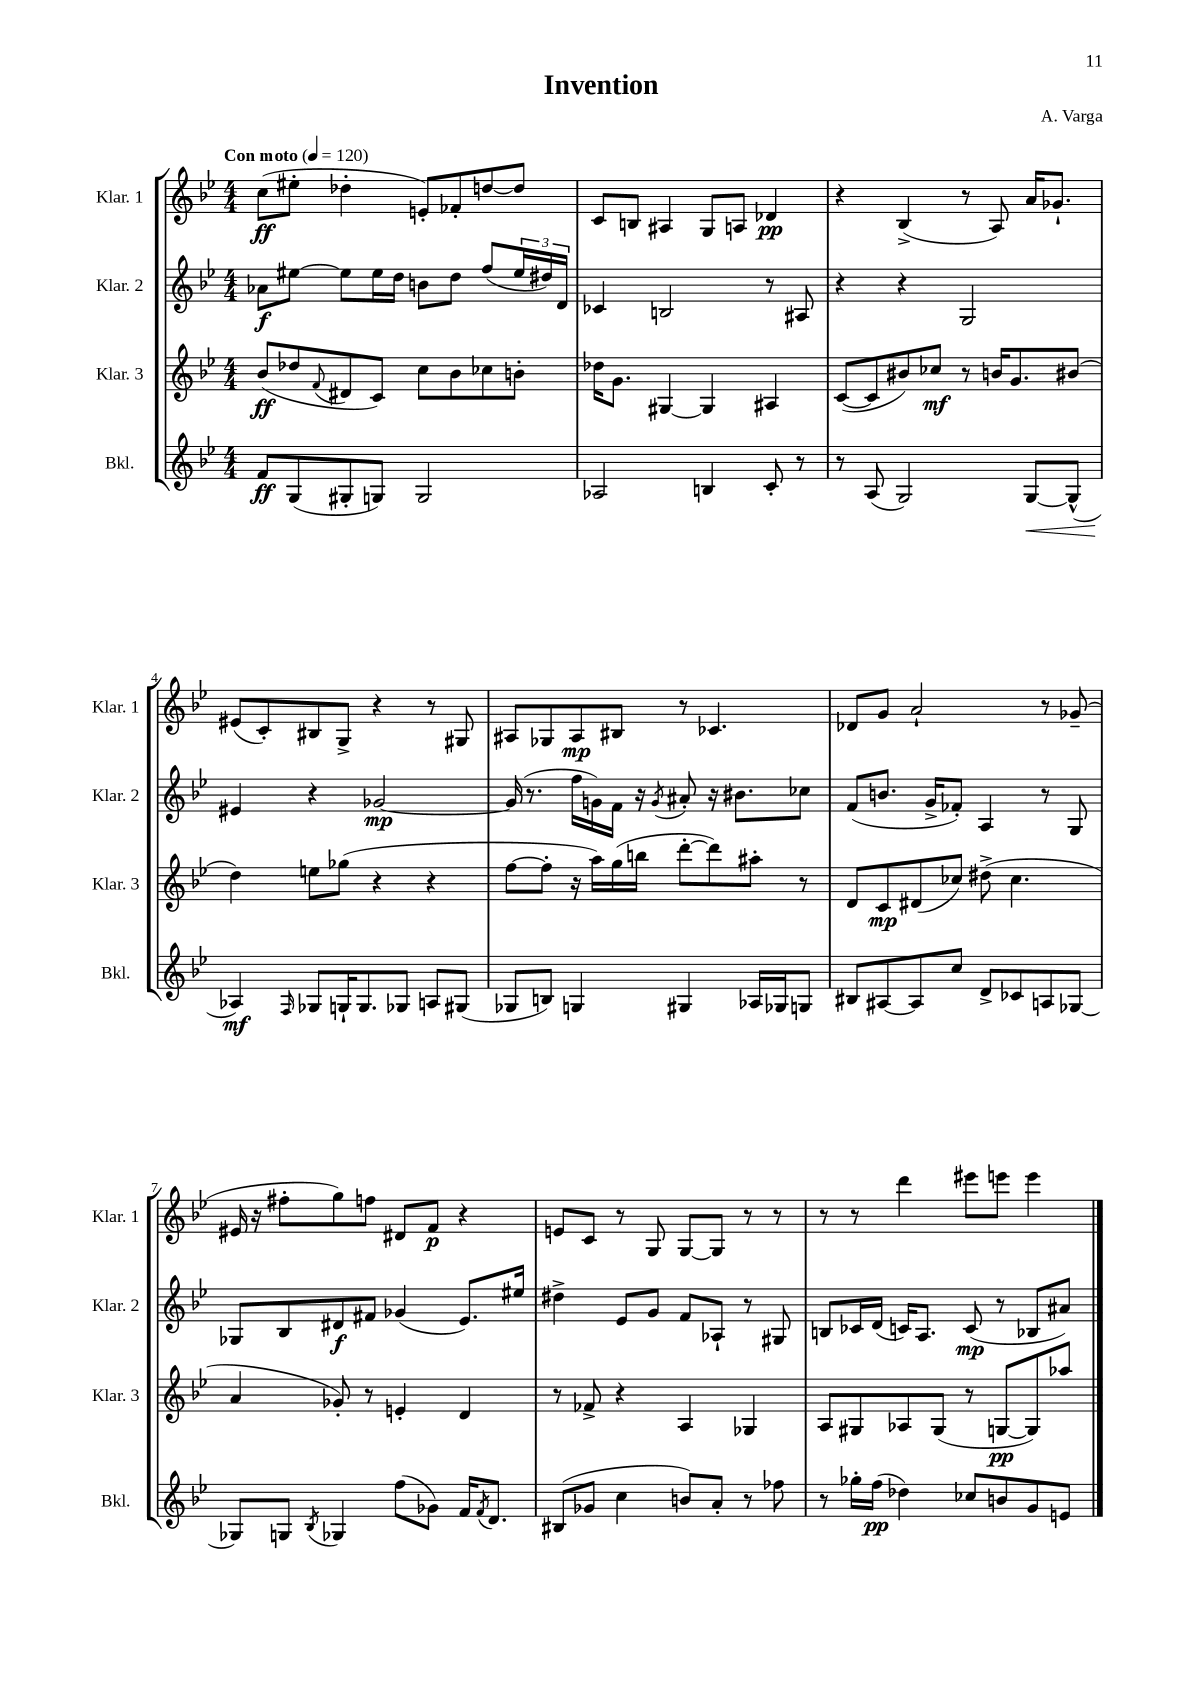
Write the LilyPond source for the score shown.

\header { title = "Invention" composer = "A. Varga" }
<<
\new StaffGroup <<
\new Staff = "s0" \with { instrumentName = "Klar. 1" shortInstrumentName = "Klar. 1" } {
    \clef treble \key bes \major \numericTimeSignature \time 4/4 \tempo "Con moto" 4 = 120
    c''8\ff( eis''8-. des''4-. e'8-.) fes'8-. d''8~ d''8 |
    c'8 b8 ais4 g8 a8 des'4\pp |
    r4 bes4->( r8 a8) a'16 ges'8.-! |
    eis'8( c'8-.) bis8 g8-> r4 r8 gis8 |
    ais8 ges8 ais8\mp bis8 r8 ces'4. |
    des'8 g'8 a'2-! r8 ges'8--( |
    eis'16 r16 fis''8-. g''8) f''8 dis'8 f'8\p r4 |
    e'8 c'8 r8 g8 g8~ g8 r8 r8 |
    r8 r8 d'''4 eis'''8 e'''8 e'''4 \bar "|." |
}
\new Staff = "s1" \with { instrumentName = "Klar. 2" shortInstrumentName = "Klar. 2" } {
    \clef treble \key bes \major \numericTimeSignature \time 4/4
    aes'8\f eis''8~ eis''8 eis''16 d''16 b'8 d''8 f''8( \tuplet 3/2 { eis''16 dis''16) d'16 } |
    ces'4 b2 r8 ais8 |
    r4 r4 g2 |
    eis'4 r4 ges'2~\mp |
    ges'16( r8. f''16 g'16) f'16 r16 \acciaccatura { g'8 } ais'8-. r16 bis'8. ces''8 |
    f'8( b'8. g'16-> fes'8-.) a4 r8 g8 |
    ges8 bes8 dis'8\f fis'8 ges'4( ees'8.) eis''16 |
    dis''4-> ees'8 g'8 f'8 aes8-! r8 gis8 |
    b8 ces'16 d'16( c'16) a8. c'8\mp( r8 bes8 ais'8) \bar "|." |
}
\new Staff = "s2" \with { instrumentName = "Klar. 3" shortInstrumentName = "Klar. 3" } {
    \clef treble \key bes \major \numericTimeSignature \time 4/4
    bes'8\ff( des''8 \appoggiatura { f'8 } dis'8 c'8) c''8 bes'8 ces''8 b'8-. |
    des''16 g'8. gis4~ gis4 ais4 |
    c'8~( c'8 bis'8) ces''8\mf r8 b'16 g'8. bis'8( |
    d''4) e''8 ges''8( r4 r4 |
    f''8~ f''8-. r16 a''16) g''16( b''16 d'''8~-. d'''8) ais''8-. r8 |
    d'8 c'8\mp dis'8( ces''8) dis''8->( ces''4. |
    a'4 ges'8-.) r8 e'4-. d'4 |
    r8 fes'8-> r4 a4 ges4 |
    a8 gis8 aes8 gis8( r8 g8~\pp g8) aes''8 \bar "|." |
}
\new Staff = "s3" \with { instrumentName = "Bkl." shortInstrumentName = "Bkl." } {
    \clef treble \key bes \major \numericTimeSignature \time 4/4
    f'8\ff g8( gis8-. g8) g2 |
    aes2 b4 c'8-. r8 |
    r8 a8( g2) g8~\< g8-^( |
    aes4\mf\!) \grace { f16 } ges8 g16-! g8. ges8 a8 gis8( |
    ges8 b8) g4 gis4 aes16 ges16 g8 |
    bis8 ais8~ ais8 c''8 d'8-> ces'8 a8 ges8~ |
    ges8 g8 \acciaccatura { bes8 } ges4 f''8( ges'8) f'16 \acciaccatura { f'8 } d'8. |
    bis8( ges'8 c''4 b'8) a'8-. r8 fes''8 |
    r8 ges''16-. f''16\pp( des''4) ces''8 b'8 g'8 e'8 \bar "|." |
}
>>
>>
